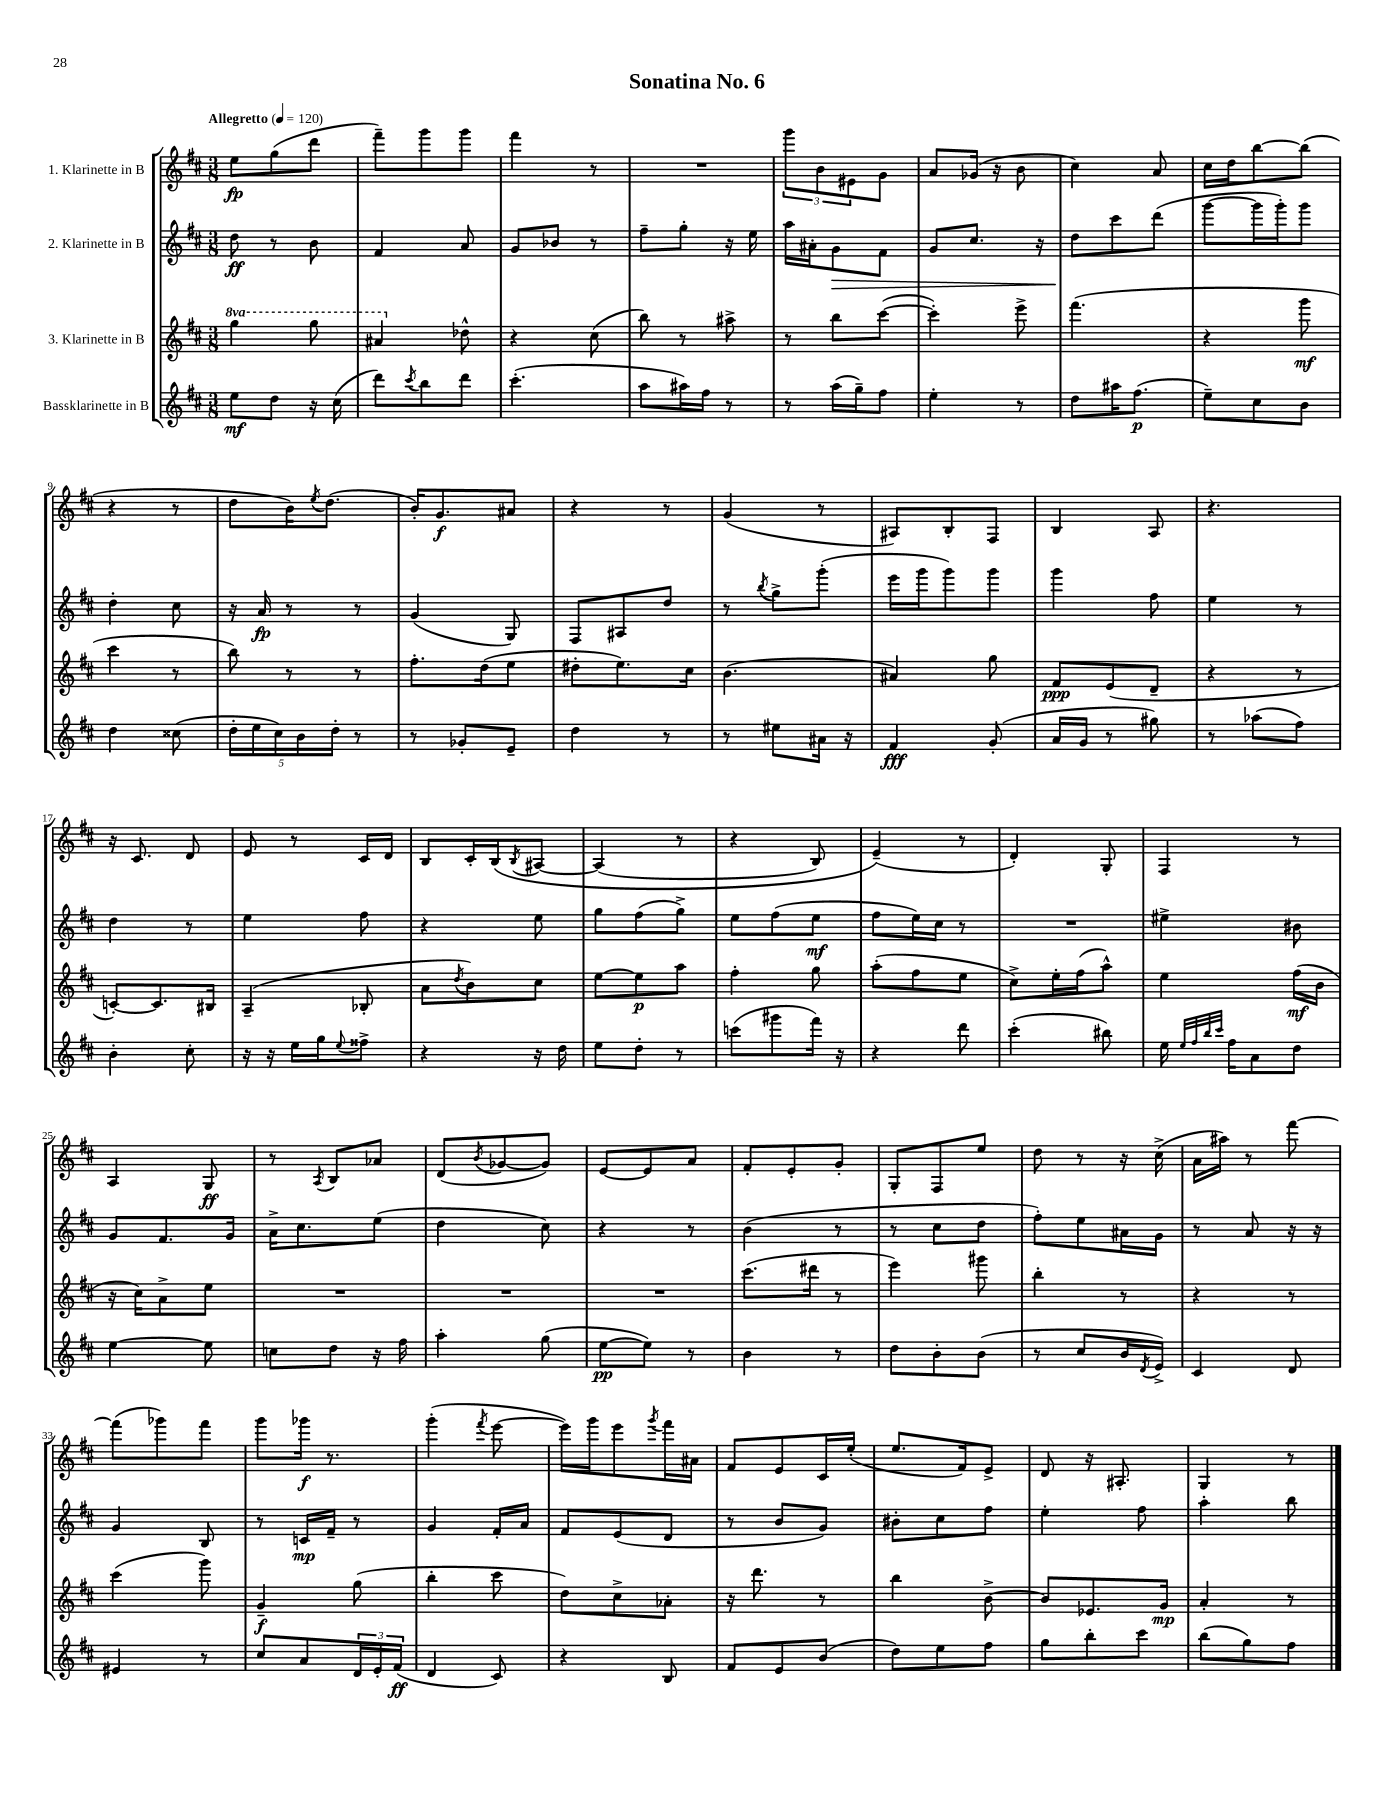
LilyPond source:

\header { title = "Sonatina No. 6" }
<<
\new StaffGroup <<
\new Staff = "s0" \with { instrumentName = "1. Klarinette in B" } {
    \clef treble \key d \major \numericTimeSignature \time 3/8 \tempo "Allegretto" 4 = 120
    e''8\fp g''8( d'''8 |
    fis'''8--) g'''8 g'''8 |
    fis'''4 r8 |
    R4. |
    \tuplet 3/2 { g'''8 b'8 eis'8 } g'8 |
    a'8 ges'16( r16 b'8 |
    cis''4) a'8 |
    cis''16 d''16 b''8~ b''8( |
    r4 r8 |
    d''8 b'16) \acciaccatura { e''8 } d''8.( |
    b'16-.) g'8.\f ais'8 |
    r4 r8 |
    g'4( r8 |
    ais8) b8-. fis8 |
    b4 a8 |
    r4. |
    r16 cis'8. d'8 |
    e'8 r8 cis'16 d'16 |
    b8 cis'16-. b16\( \acciaccatura { b8 } ais8~ |
    ais4( r8 |
    r4 b8) |
    e'4--(\) r8 |
    d'4-.) g8-. |
    fis4 r8 |
    a4 g8\ff |
    r8 \acciaccatura { a8 } b8 aes'8 |
    d'8( \acciaccatura { b'8 } ges'8~ ges'8) |
    e'8~ e'8 a'8 |
    fis'8-. e'8-. g'8-. |
    g8-. fis8 e''8 |
    d''8 r8 r16 cis''16->( |
    a'16 ais''16) r8 fis'''8~ |
    fis'''8( ges'''8) fis'''8 |
    g'''8 ges'''16\f r8. |
    g'''4-.( \acciaccatura { fis'''8 } e'''8~ |
    e'''16) g'''16 e'''8 \acciaccatura { g'''8 } fis'''16 ais'16 |
    fis'8 e'8 cis'16 e''16-.( |
    e''8. fis'16) e'8-> |
    d'8 r16 ais8.-. |
    g4 r8 \bar "|." |
}
\new Staff = "s1" \with { instrumentName = "2. Klarinette in B" } {
    \clef treble \key d \major \numericTimeSignature \time 3/8
    d''8\ff r8 b'8 |
    fis'4 a'8 |
    g'8 bes'8 r8 |
    fis''8-- g''8-. r16 e''16 |
    a''16 ais'16-. g'8\> fis'8 |
    g'8 cis''8. r16 |
    d''8\! cis'''8 d'''8( |
    g'''8~ g'''16 g'''16-.) g'''8 |
    d''4-. cis''8 |
    r16 a'16\fp r8 r8 |
    g'4( g8) |
    fis8 ais8 d''8 |
    r8 \acciaccatura { b''8 } g''8-> g'''8-.( |
    e'''16 g'''16 g'''8) g'''8 |
    g'''4 fis''8 |
    e''4 r8 |
    d''4 r8 |
    e''4 fis''8 |
    r4 e''8 |
    g''8 fis''8( g''8->) |
    e''8 fis''8( e''8\mf |
    fis''8 e''16) cis''16 r8 |
    R4. |
    eis''4-> bis'8 |
    g'8 fis'8. g'16 |
    a'16-> cis''8. e''8( |
    d''4 cis''8) |
    r4 r8 |
    b'4( r8 |
    r8 cis''8 d''8 |
    fis''8-.) e''8 ais'16 g'16 |
    r8 a'8 r16 r16 |
    g'4 b8 |
    r8 c'16\mp fis'16-- r8 |
    g'4 fis'16-. a'16 |
    fis'8 e'8( d'8 |
    r8 b'8 g'8) |
    bis'8-. cis''8 fis''8 |
    e''4-. fis''8 |
    a''4-. b''8 \bar "|." |
}
\new Staff = "s2" \with { instrumentName = "3. Klarinette in B" } {
    \clef treble \key d \major \numericTimeSignature \time 3/8 \set Staff.ottavationMarkups = #ottavation-simple-ordinals
    \ottava #1 g'''4 g'''8 |
    ais''4 \ottava #0 des''8-^ |
    r4 cis''8( |
    b''8) r8 ais''8-> |
    r8 b''8 cis'''8~( |
    cis'''4-.) e'''8-> |
    fis'''4.( |
    r4 g'''8\mf |
    cis'''4 r8 |
    b''8) r8 r8 |
    fis''8.-. d''16( e''8 |
    dis''8-. e''8.) cis''16 |
    b'4.( |
    ais'4) g''8 |
    fis'8\ppp e'8( d'8-- |
    r4 r8 |
    c'8~-.) c'8. bis16 |
    a4--( bes8-. |
    a'8 \acciaccatura { d''8 } b'8) cis''8 |
    e''8~ e''8\p a''8 |
    fis''4-. g''8 |
    a''8-.( fis''8 e''8 |
    cis''8->) e''16-. fis''16( a''8-^) |
    e''4 fis''16\mf( b'16 |
    r16 cis''16) a'8-> e''8 |
    R4. |
    R4. |
    R4. |
    cis'''8.( dis'''16 r8 |
    e'''4) gis'''8 |
    b''4-. r8 |
    r4 r8 |
    cis'''4( g'''8) |
    g'4--\f g''8( |
    b''4-. cis'''8 |
    d''8) cis''8-> aes'8-. |
    r16 d'''8. r8 |
    b''4 b'8~-> |
    b'8 ees'8. g'16\mp |
    a'4-. r8 \bar "|." |
}
\new Staff = "s3" \with { instrumentName = "Bassklarinette in B" } {
    \clef treble \key d \major \numericTimeSignature \time 3/8
    e''8\mf d''8 r16 cis''16( |
    d'''8) \acciaccatura { cis'''8 } b''8 d'''8 |
    cis'''4.-.( |
    a''8 ais''16) fis''16 r8 |
    r8 a''16( g''16--) fis''8 |
    e''4-. r8 |
    d''8 ais''16 fis''8.\p( |
    e''8--) cis''8 b'8 |
    d''4 cisis''8( |
    \tuplet 5/4 { d''16-. e''16 cis''16) b'16 d''16-. } r8 |
    r8 ges'8-. e'8-- |
    d''4 r8 |
    r8 eis''8 ais'16 r16 |
    fis'4\fff g'8-.( |
    a'16 g'16 r8 gis''8) |
    r8 aes''8( fis''8) |
    b'4-. cis''8-. |
    r16 r16 e''16 g''16 \appoggiatura { e''8 } fisis''8-> |
    r4 r16 d''16 |
    e''8 d''8-. r8 |
    c'''8( gis'''8 fis'''16) r16 |
    r4 d'''8 |
    cis'''4-.( bis''8) |
    e''16 \grace { e''32 fis''32 b''32 cis'''32 } fis''16 a'8 d''8 |
    e''4~ e''8 |
    c''8 d''8 r16 fis''16 |
    a''4-. g''8( |
    e''8~\pp e''8) r8 |
    b'4 r8 |
    d''8 b'8-. b'8( |
    r8 cis''8 b'16 \acciaccatura { d'8 } e'16->) |
    cis'4 d'8 |
    eis'4 r8 |
    cis''8 a'8 \tuplet 3/2 { d'16 e'16-. fis'16\ff( } |
    d'4 cis'8) |
    r4 b8 |
    fis'8 e'8 b'8( |
    d''8) e''8 fis''8 |
    g''8 b''8-. cis'''8 |
    b''8( g''8) fis''8 \bar "|." |
}
>>
>>
